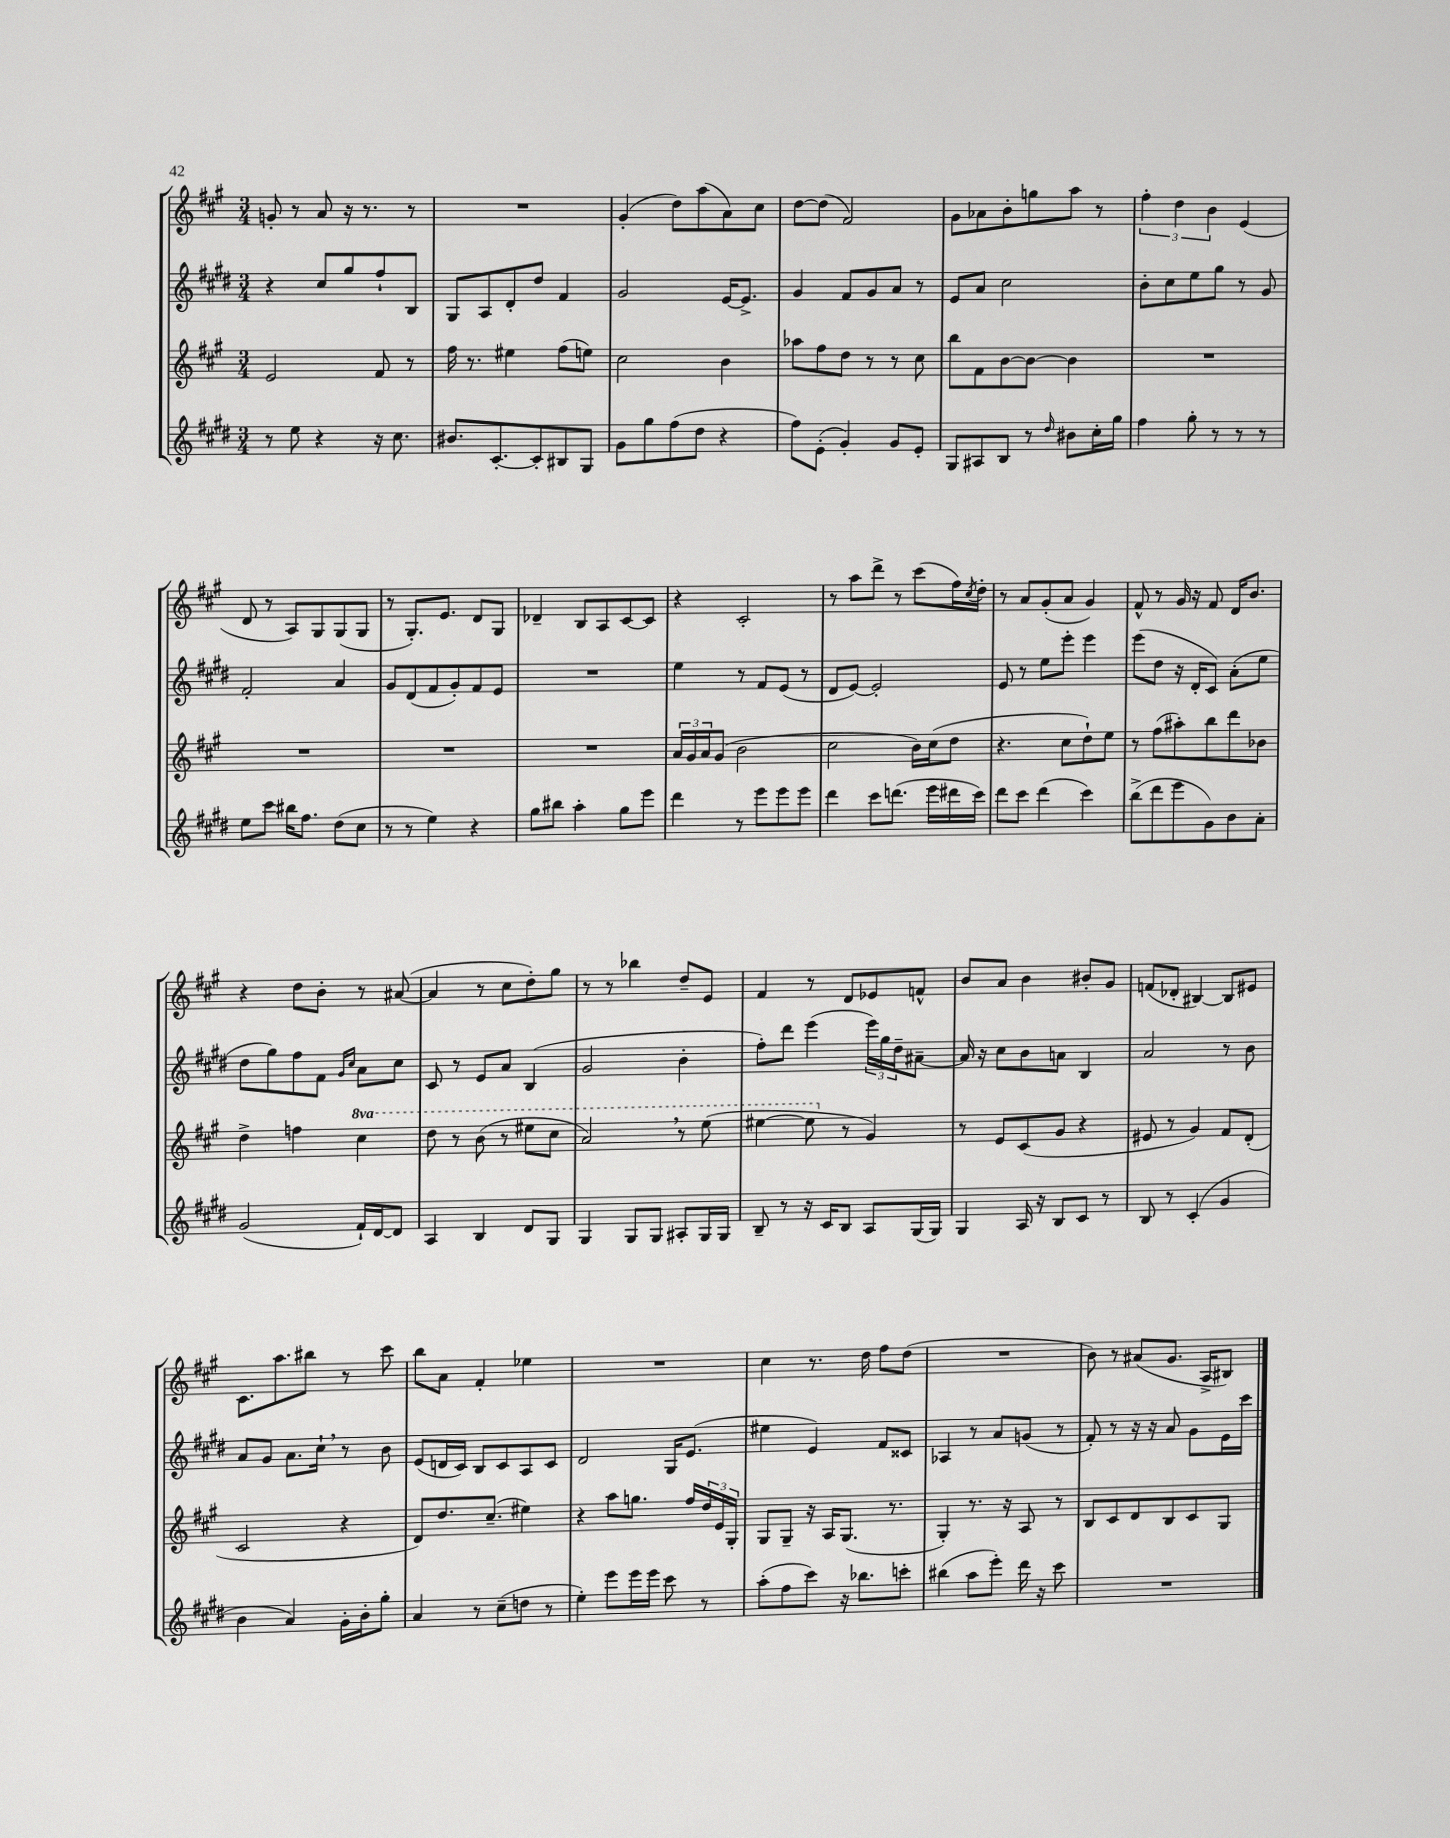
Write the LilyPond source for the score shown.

<<
\new StaffGroup <<
\new Staff = "s0" {
    \clef treble \key a \major \numericTimeSignature \time 3/4
    g'8-. r8 a'8 r16 r8. r8 |
    R2. |
    gis'4-.( d''8) a''8( a'8) cis''8 |
    d''8~ d''8( fis'2) |
    gis'8 aes'8 b'8-. g''8 a''8 r8 |
    \tuplet 3/2 { fis''4-. d''4 b'4 } e'4( |
    d'8 r8 a8) gis8 gis8( gis8 |
    r8 gis8.-.) e'8. d'8 gis8 |
    des'4-- b8 a8 cis'8~ cis'8 |
    r4 cis'2-. |
    r8 a''8 d'''8-> r8 cis'''8( fis''16) \acciaccatura { cis''8 } d''16-. |
    r8 a'8 gis'8-.( a'8 gis'4) |
    fis'8-^ r8 gis'16 r16 fis'8 d'16 b'8. |
    r4 d''8 b'8-. r8 ais'8~( |
    ais'4 r8 cis''8 d''8-.) gis''8 |
    r8 r8 bes''4 d''8-- e'8 |
    fis'4 r8 d'8 ees'8 f'8-^ |
    b'8 a'8 b'4 bis'8-. gis'8 |
    f'8( des'8-. bis4~) bis8 eis'8 |
    cis'8. a''8. bis''8 r8 cis'''8 |
    b''8 a'8 fis'4-. ees''4 |
    R2. |
    cis''4 r8. d''16 fis''8 d''8( |
    R2. |
    b'8) r8 ais'8( gis'8. a16-> bis8) \bar "|." |
}
\new Staff = "s1" {
    \clef treble \key e \major \numericTimeSignature \time 3/4
    r4 cis''8 gis''8 fis''8-! b8 |
    gis8 a8 dis'8-. dis''8 fis'4 |
    gis'2 e'16~ e'8.-> |
    gis'4 fis'8 gis'8 a'8 r8 |
    e'8 a'8 cis''2 |
    b'8-. cis''8 e''8 gis''8 r8 gis'8 |
    fis'2-. a'4 |
    gis'8 dis'8( fis'8 gis'8-.) fis'8 e'8 |
    R2. |
    e''4 r8 fis'8 e'8( r8 |
    dis'8 e'8~) e'2-. |
    e'8 r8 e''8 e'''8-. e'''4 |
    e'''8( dis''8 r16 dis'16-. cis'8) a'8-.( e''8 |
    dis''8 gis''8) fis''8 fis'8 \grace { gis'16 cis''16 } a'8 cis''8 |
    cis'8 r8 e'8 a'8 b4( |
    gis'2 b'4-. |
    fis''8-.) dis'''8 e'''4( \tuplet 3/2 { e'''16) gis''16 dis''16-- } ais'8~-- |
    ais'16 r16 cis''8 b'8 a'8 b4 |
    a'2 r8 b'8 |
    a'8 gis'8 a'8. cis''16-! \breathe r8 b'8 |
    e'8( d'16 cis'16) b8 cis'8 a8 cis'8 |
    dis'2 gis16 e'8.( |
    eis''4 e'4) fis'8 cisis'8 |
    aes4 r8 a'8 g'8( r8 |
    fis'8-.) r8 r16 r16 a'8 gis'8 e'16 cis'''16 \bar "|." |
}
\new Staff = "s2" {
    \clef treble \key a \major \numericTimeSignature \time 3/4 \set Staff.ottavationMarkups = #ottavation-simple-ordinals
    e'2 fis'8 r8 |
    fis''16 r8. eis''4 fis''8( e''8) |
    cis''2 b'4 |
    aes''8 fis''8 d''8 r8 r8 cis''8 |
    b''8 fis'8 b'8~ b'8~ b'4 |
    R2. |
    R2. |
    R2. |
    R2. |
    \tuplet 3/2 { a'16 gis'16 a'16 } gis'8( b'2 |
    cis''2 b'16) cis''16( d''8 |
    r4. cis''8 d''8-!) e''8 |
    r8 fis''8( ais''8-.) b''8 d'''8 bes'8 |
    d''4-> f''4 \ottava #1 cis'''4 |
    d'''8 r8 b''8( r8 eis'''8 cis'''8 |
    a''2) \breathe r8 e'''8( |
    eis'''4~ eis'''8 \ottava #0 r8 gis'4) |
    r8 e'8 cis'8( gis'8 r4 |
    eis'8 r8 gis'4) fis'8 d'8-.( |
    cis'2 r4 |
    d'8) d''8. cis''8.--( eis''4) |
    r4 a''8 g''8. fis''16 \tuplet 3/2 { d''16 e'16 gis16-. } |
    gis8 gis8-- r16 a16 gis8.( r8. |
    gis4-.) r8. r16 a8 r8 |
    b8 cis'8 d'8 b8 cis'8 gis8 \bar "|." |
}
\new Staff = "s3" {
    \clef treble \key e \major \numericTimeSignature \time 3/4
    r8 e''8 r4 r16 cis''8. |
    bis'8. cis'8.~-. cis'8-. bis8 gis8 |
    gis'8 gis''8 fis''8( dis''8 r4 |
    fis''8) e'8-.( gis'4-.) gis'8 e'8-. |
    gis8 ais8 b8 r8 \grace { dis''16 } bis'8 cis''16-. gis''16 |
    fis''4 gis''8-. r8 r8 r8 |
    e''8 cis'''8 bis''16 fis''8. dis''8( cis''8 |
    r8 r8 e''4) r4 |
    gis''8 bis''8 a''4-. gis''8 e'''8 |
    dis'''4 r8 e'''8 e'''8 e'''8 |
    dis'''4 cis'''8 d'''8.( e'''16 dis'''16 cis'''16) |
    dis'''8 cis'''8 dis'''4( cis'''4) |
    b''8->( dis'''8 e'''8 gis'8) b'8 a'8-. |
    gis'2( fis'16-!) dis'16~ dis'8 |
    a4 b4 dis'8 gis8 |
    gis4 gis8 gis8 ais8-. gis16 gis16 |
    b8-- r8 r16 cis'16 b8 a8 gis16( gis16) |
    gis4 a16 r16 b8 cis'8 r8 |
    b8 r8 cis'4-.( gis'4 |
    b'4 a'4) gis'16-. b'16-. gis''8-. |
    a'4 r8 cis''8--( d''8 r8 |
    e''4-.) e'''8 e'''16 e'''16 cis'''8 r8 |
    a''8-.( fis''8 cis'''8) r16 bes''8. c'''8-. |
    bis''4( a''8 e'''8-.) dis'''16 r16 cis'''8 |
    R2. \bar "|." |
}
>>
>>
\layout { \context { \Score \remove "Bar_number_engraver" } }
